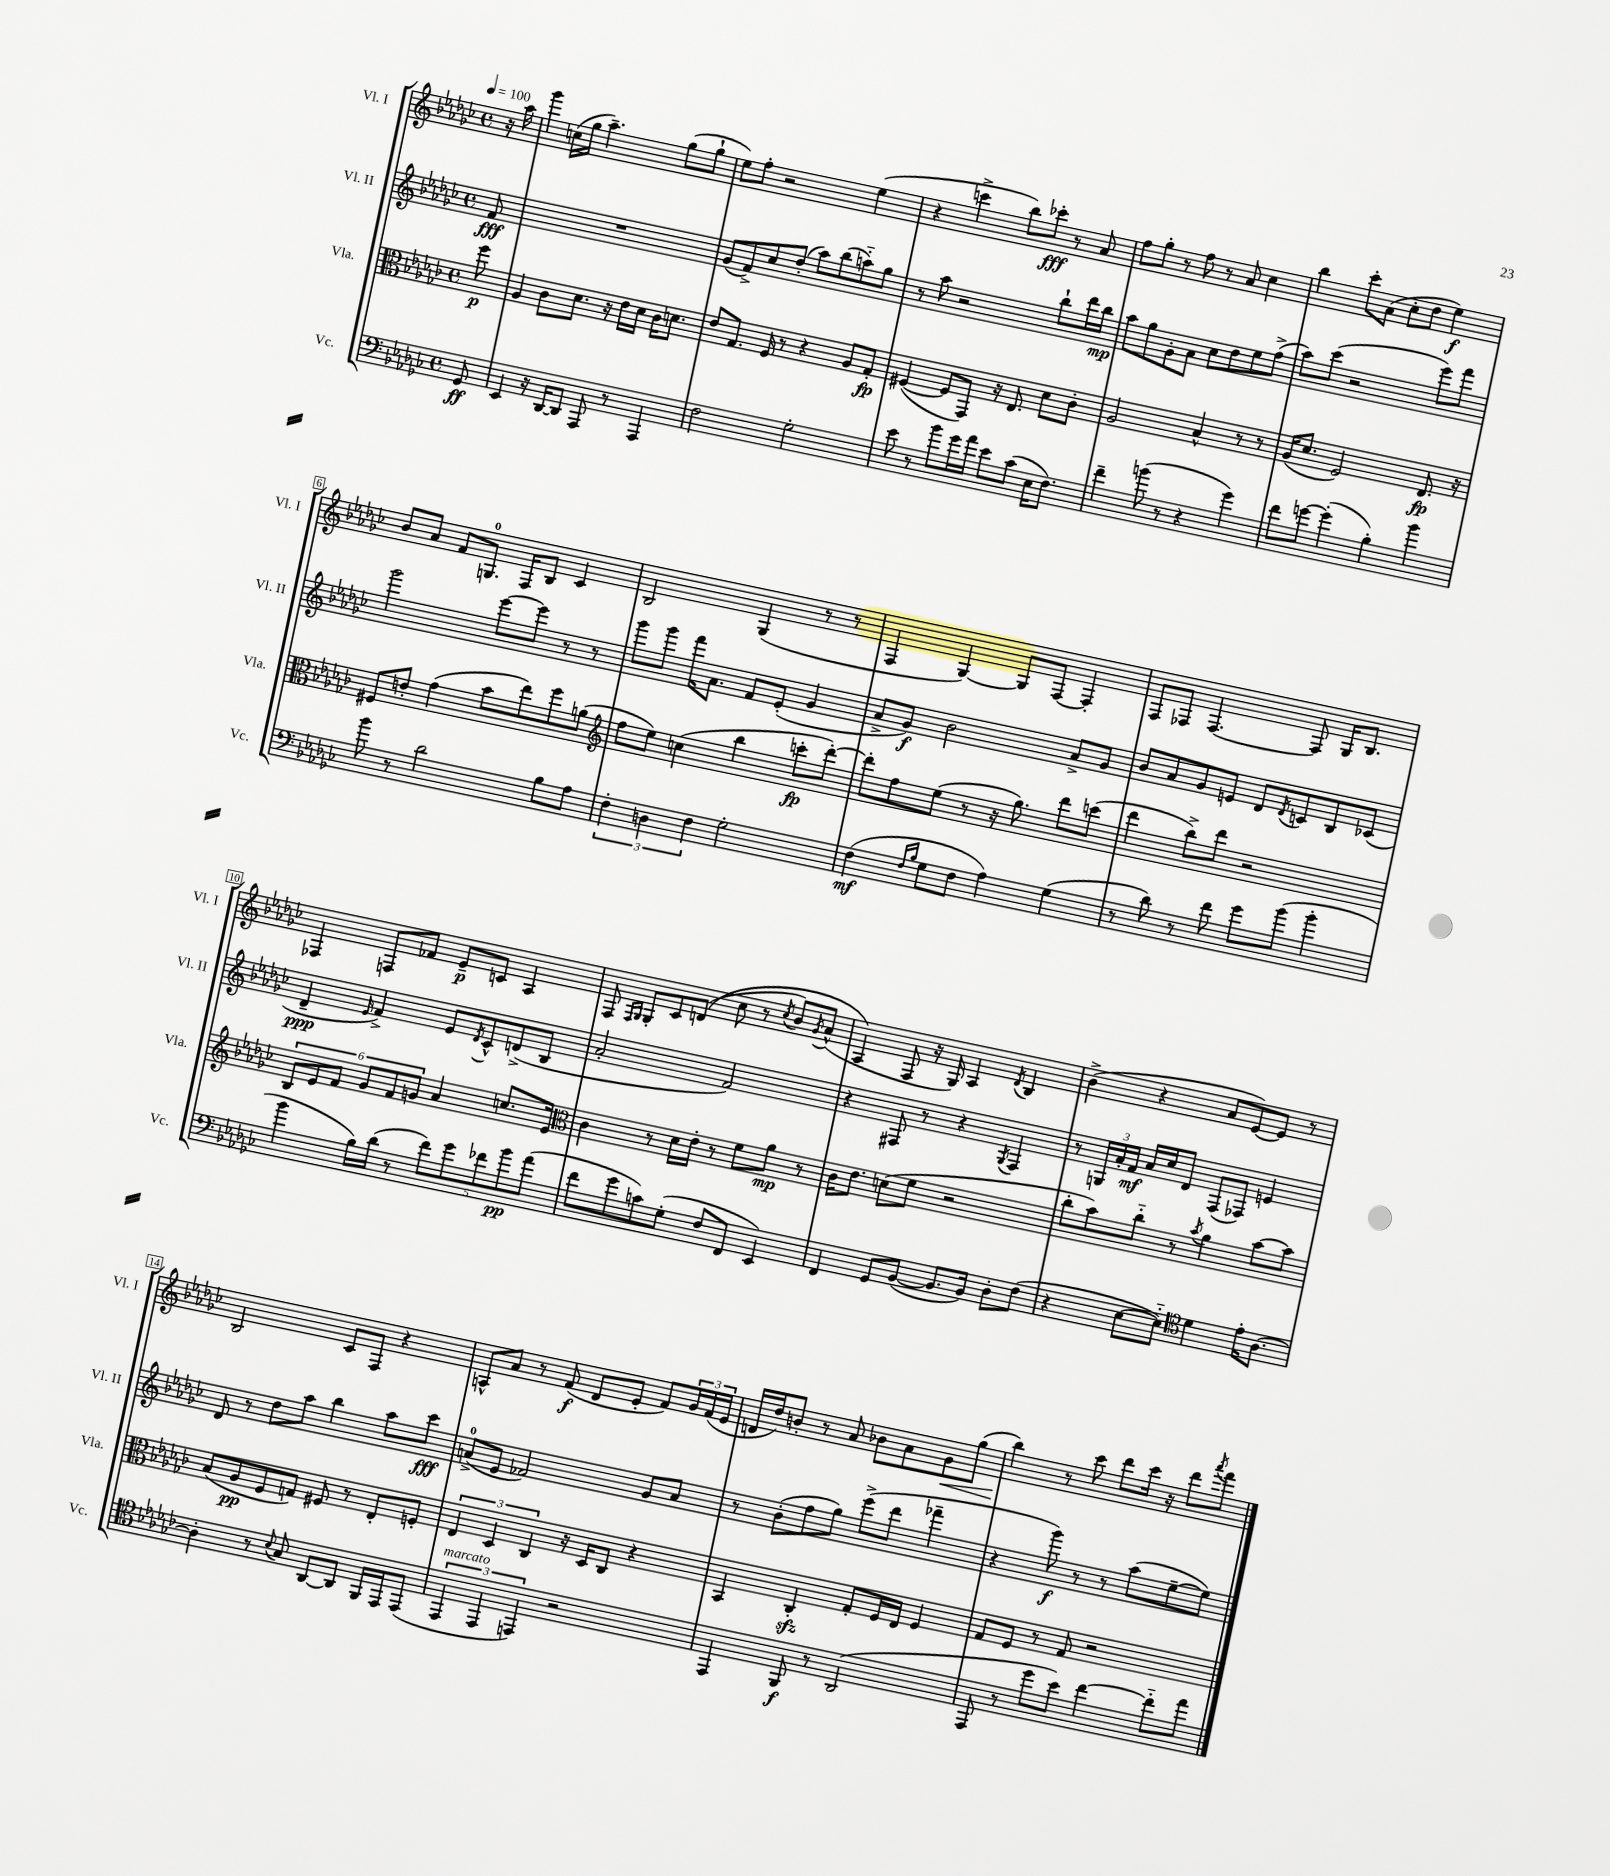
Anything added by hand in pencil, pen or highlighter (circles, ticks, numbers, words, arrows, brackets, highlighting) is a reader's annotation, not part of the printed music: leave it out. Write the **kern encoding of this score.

**kern	**kern	**kern	**kern
*staff4	*staff3	*staff2	*staff1
*clefF4	*clefC3	*clefG2	*clefG2
*k[b-e-a-d-g-c-]	*k[b-e-a-d-g-c-]	*k[b-e-a-d-g-c-]	*k[b-e-a-d-g-c-]
*M4/4	*M4/4	*M4/4	*M4/4
*met(c)	*met(c)	*met(c)	*met(c)
*MM100	*MM100	*MM100	*MM100
8GG-/	8ff\	8f/	16r
.	.	.	16aa-\
=	=	=	=
4EE-/	4A-/	1r	4ggg-\
16r	8c-\L	.	(16cc\LL
[16DD-/LK	.	.	16gg-\JJ
8DD-/]J	8.d-\J	.	4.aa-~\)
8AAA-/	.	.	.
.	16r	.	.
8r	16e-\LL	.	.
.	16d-\JJ	.	.
4AAA-/	16c-\LK	.	(8gg-\L
.	8.d\J	.	.
.	.	.	8gg-`\J
=	=	=	=
2F\	8e-/L	(8g-/L	8ee-\L)
.	8.G-/J	8f^/)	8ff'\J
.	.	8cc-/	2r
.	16F/	.	.
.	8r	(8dd-'/J	.
2G-'\	4r	8aa-\L)	.
.	.	(8bb-\	.
.	8A-/L	8aa'~\)	(4ee-\
.	8G-'/J	8gg-\J	.
=	=	=	=
8e-\	([4F#/	8r	4r
8r	.	8aa-\	.
8b-\L	8F#/]L	2r	4ccc^\
16g-\L	8GG-/J)	.	.
16a-\JJ	.	.	.
8e-\L	16r	.	8bb-\L)
.	8.E-/	.	.
(8c-\J	.	.	8ccc-'\J
16E-\LK	8d-\L	8bb-`\L	8r
8.F\J)	.	.	.
.	8c-'\J	16ddd-\L	8a-/
.	.	16bb-\JJ	.
=	=	=	=
4f~\	2A-/	8aa-\L	8ff\L
.	.	8gg-\	8gg-'\J
(8b\	.	8g-'\	8r
8r	.	8a-\J	8ff\
4r	4B-^^/	8cc-\L	8r
.	.	8dd-\	8a-/
4g-\)	8r	8ee-\	4cc-\
.	8r	(8ff^\J	.
=	=	=	=
8f\L	(16A-/LK	8aa-\L)	4bb-\
.	8.d-/J	.	.
[8g\J	.	(8ccc-\J	.
(4g'\]	2F/)	2r	8ccc-'\L
.	.	.	(8a-\J
4B-'\)	.	.	8cc-'\L
.	.	.	8dd-\J
4b-\	8.E-/	8eee-\L)	4ee-\)
.	.	8fff\J	.
.	16r	.	.
=	=	=	=
8b-\	8F#/L	2ggg-\	8b-/L
8r	8e'/J	.	8a-/J
2d-\	(4g-\	.	8f/L
.	.	.	8.G/J
.	8b-\L	[8eee-\L	.
.	.	.	16F/LK
.	8ee-\)	8eee-\]J	8B-/J
8B-\L	8ff\	8r	4c-/
8A-\J	(8a\J	8r	.
=	=	=	=
*	*clefG2	*	*
6F'\	8ff\L	8ggg-\L	2B-/
.	8ee-\J)	8ggg-\J	.
6D\	.	.	.
.	(4cc\	16fff\LK	.
.	.	8.a-\J	.
6F\	.	.	.
2G-'\	4bb-\	8f/L	(4G-/
.	.	(8e-'/J	.
.	8ccc'\L	4g-/	8r
.	[8ddd-'\J)	.	8r
=	=	=	=
(4F\	8ddd-'\]L	8a-^/L	4F/
.	8ff\	8g-/J)	.
16qqF/LL	.	.	.
16qqB-/JJ	.	.	.
8G-\L	(8ee-\J	2b-\	[4G-/)
8F\J	8r	.	.
4A-\)	16r	.	8G-/]L
.	8.gg-\)	.	.
.	.	.	[8F/J
(4G-\	8ddd-\L	8a-^/L	4F'/]
.	(8ccc\J	8g-/J	.
=	=	=	=
8r	4ddd-\	8b-/L	8F/L
8d-\)	.	8a-/	8F-/J
8r	8bb-^\L)	8g-/	[4.F-/
8f\	8ddd-\J	8e/J	.
8g-\L	2r	8d-/L	.
.	.	8qd-/	.
(8b-\J	.	8c/	8F-/]
4b-'\	.	8B-/	16G-/LK
.	.	.	8.B-/J
.	.	(8c-/J	.
=	=	=	=
4b-\	12B-/L	4d-~/	4F-/
.	12e-/	.	.
.	12f/J	.	.
.	.	16qqe-/	.
16B-\LL)	12g-/L	4f^/)	8F/L
(16d-\JJ	.	.	.
.	12f/	.	.
8r	.	.	8f-/J
.	12g/J	.	.
10f\L)	4a-/	8e-/L	8e-~/L
10g-\	.	.	.
.	.	8qd-/	.
.	.	8c-^^/	8c/J
10f-\	.	.	.
.	8.cc/L	(8d^/	4A-/
10b-\	.	.	.
.	.	8B-/J	.
(10a-\J	.	.	.
.	16e-/Jk	.	.
=	=	=	=
*	*clefC3	*	*
8f\L	4c-\	2a-'/	8F/
.	.	.	16qqF/LL
.	.	.	16qqG-/JJ
8g-\	.	.	8G-'/L
8c\)	8r	.	8c-/
(8G-'\J	16d-\LL	.	&((8d/J
.	16e-'\JJ	.	.
8F/L	8r	2f/)	8cc-\
8FF/J	8f\L	.	8r
.	.	.	8qcc-/
4EE-/)	8a-\J	.	8b-/L)
.	.	.	8qg-/
.	8r	.	(8a-^^/J
=	=	=	=
4FF/	16c-\LK	4r	4A-/&)
.	8.e-\J	.	.
8GG-/L	(8d\L	8F#/	8F/
([8BB-/J	8f\J	8r	16r
.	.	.	16G-/)
8.BB-/]L	2r	4r	4A-/
16BB-/Jk)	.	.	.
.	.	8qG-/	8qd-/
8D-'\L	.	4F#/	4B-/
(8F\J	.	.	.
=	=	=	=
4r	8cc-'\L	8r	(4b-^\
.	8b-\)	24G/LL	.
.	.	24a-'/	.
.	.	24f/JJ	.
[8E-\L	8cc-'~\J	16a-/LL	4r
.	.	16cc-/J	.
8E-'~\]J)	8r	8d-/J	.
*clefC4	*	*	*
.	8qb-/	.	.
4d-\	4a-\	(8F/L	8a-/L
.	.	8F-/J)	[8e-/)
16e-'\LK	[8b-\L	4e/	8e-/]J
[8.A-\J	.	.	.
.	8b-\]J	.	8r
=	=	=	=
4A-'\]	(8B-/L	8d-/	2B-/
.	8A-/	8r	.
8r	8F/	8dd-\L	.
8qqB-/	.	.	.
8G-/	8G/J)	8aa-\J	.
[8AA-/L	8F#/	4bb-\	8c-/L
8AA-/]J	8r	.	8F/J
16FF/LL	8E-'/L	8aa-\L	4r
16EE-/J	.	.	.
(8EE-/J	8F'/J	8ccc-\J	.
=	=	=	=
6EE-/	6E-/	(8a^/L	8A^^/L
.	.	8e-/J	8a-/J
6EE-/	6D-/	.	.
.	.	2f-/)	8r
6EE/)	6C-/	.	.
.	.	.	(8f/
2r	16r	.	8d-/L
.	16D-/LK	.	.
.	8C-/J	.	8e-'/J
.	4r	8g-/L	8f/L)
.	.	8a/J	24g-/L
.	.	.	(24f/
.	.	.	24e-/JJ
=	=	=	=
4EE-/	4BB-/	8r	16d/LL
.	.	.	16dd-/J)
.	.	(8b-'\L	8b'/J
8FF/	4C-'/	8ff\	8r
8r	.	8gg-\J)	8a-/
(2AA-/	8G-'/L	(8eee-^\L	8b-\L
.	16F/L	8ddd-\J	8a-\
.	16E-/JJ	.	.
.	4F/	4fff-~\	8g-\
.	.	.	(8gg-\J
=	=	=	=
8EE-/	8G-/L	4r	4bb-\)
8r	8F/J	.	.
8dd-\L	8r	8ggg-\)	8r
8b-\J)	8G-/	8r	8ccc-\
[4cc-\	2r	8r	8ddd-\L
.	.	(8aa-\L	16ccc-\Jk
.	.	.	16r
8cc-'~\]L	.	[8ee-~\	8ddd-\L
.	.	.	8qaaa-/
8ee-\J	.	8ee-\]J)	8fff\J
==	==	==	==
*-	*-	*-	*-
